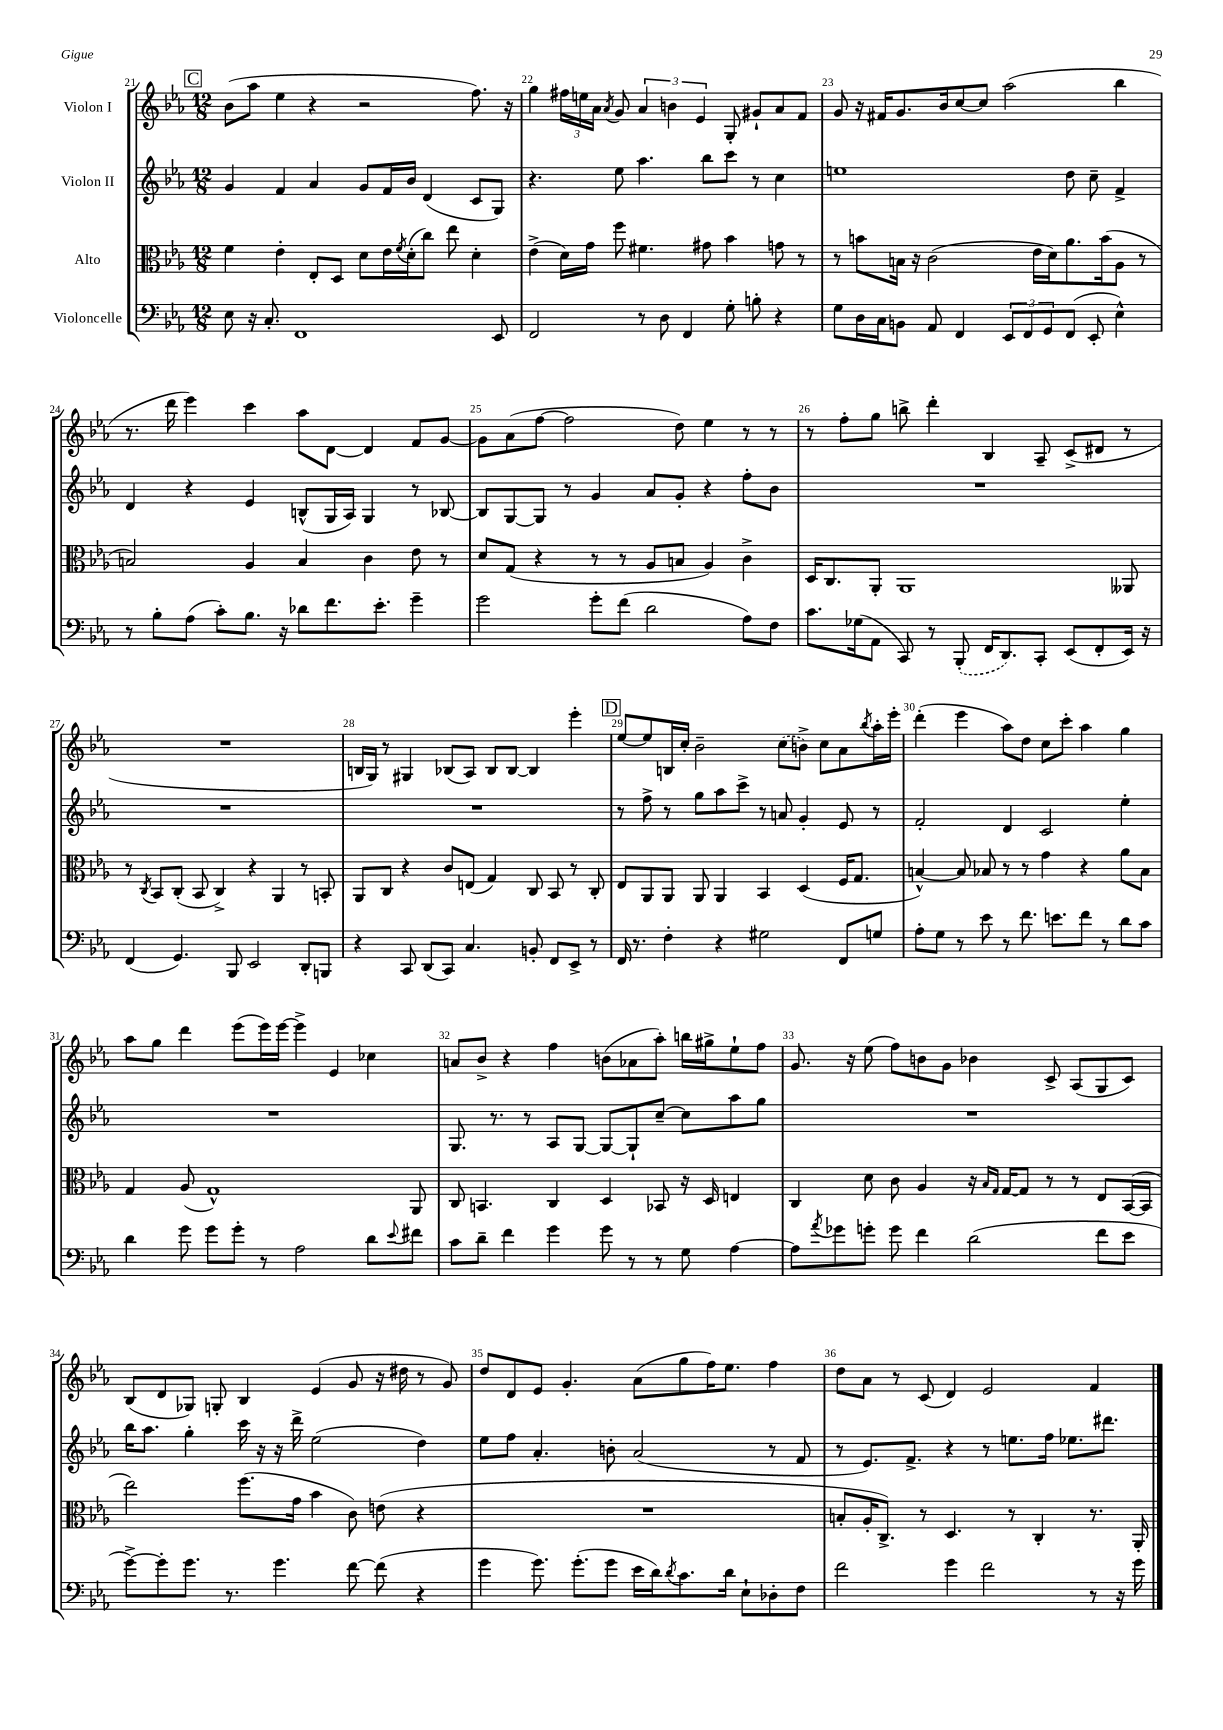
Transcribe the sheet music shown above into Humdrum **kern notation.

**kern	**kern	**kern	**kern
*part4	*part3	*part2	*part1
*staff4	*staff3	*staff2	*staff1
*I"Violoncelle	*I"Alto	*I"Violon II	*I"Violon I
*clefF4	*clefC3	*clefG2	*clefG2
*k[b-e-a-]	*k[b-e-a-]	*k[b-e-a-]	*k[b-e-a-]
*M12/8	*M12/8	*M12/8	*M12/8
!!LO:REH:place=s1:t=C
=21	=21	=21	=21
8E-\	4f\	4g/	(8b-\L
16r	.	.	8aa-\J
8.C'/	.	.	.
.	4e-'\	4f/	4ee-\
1FF	.	.	.
.	8E-'/L	4a-/	4r
.	8D/J	.	.
.	8d\L	8g/L	2r
.	16e-\L	16f/L	.
.	8qf/	.	.
.	(16d'\J	16b-/JJ	.
.	8cc\J)	(4d/	.
.	8ee-\	.	.
.	4d'\	8c/L	8.ff\)
8EE-/	.	8G/J)	.
.	.	.	16r
=22	=22	=22	=22
2FF/	(4e-^\	4.r	4gg\
.	16d\LL)	.	24ff#X\LL
.	.	.	24een\
.	16g\JJ	.	.
.	.	.	24a-\JJ
.	.	.	8qa-/
.	8ff\	8ee-\	8g/
8r	4.f#X\	4.aa-\	6a-/
8D\	.	.	.
.	.	.	6bn\
4FF/	.	.	.
.	.	.	6e-/
.	8g#X\	8bb-\L	.
8G'\	4b-\	8ccc\J	8G'/
8Bn'\	.	8r	8g#X`/L
4r	8gn\	4cc\	8a-/
.	8r	.	8f/J
=23	=23	=23	=23
8G\L	8r	1een	8g/
16D\L	8bn\L	.	16r
16C\J	.	.	16f#X/KL
8BBn\J	16Bn\Jk	.	8.g/
.	16r	.	.
8AA-/	(2c\	.	.
.	.	.	16b-/k
4FF/	.	.	[8cc/
.	.	.	8cc/J]
12EE-/L	.	.	(2aa-\
12FF/	.	.	.
.	16e-\LL	.	.
12GG/	.	.	.
.	16d\J)	.	.
(8FF/J	8.a-\	8dd\	.
8EE-'/	.	8cc~\	.
.	(16b\k	.	.
4E-^^\)	8A-\J	4f^/	4bb-\
.	8r	.	.
!!LO:LB:g=z
=24	=24	=24	=24
8r	2Bn/)	4d/	8.r
8B-'\L	.	.	.
.	.	.	16ddd\
(8A-\J	.	4r	4eee-\)
8c'\L)	.	.	.
8.B-\J	4A-/	4e-/	4ccc\
16r	.	.	.
8d-X\L	4B/	(8Bn^^/L	8aa-\L
8.f\	.	16G/L	[8d\J
.	.	16A-/JJ)	.
.	4c\	4G/	4d/]
8.e-'\J	.	.	.
4g~\	8e-\	8r	8f/L
.	8r	[8B-X/	[8g/J
=25	=25	=25	=25
2g\	8d/L	8B-/L]	8g\L]
.	(8G/J	[8G/	(8a-\
.	4r	8G/J]	[8ff\J
.	.	8r	2ff\]
8g'\L	8r	4g/	.
(8f\J	8r	.	.
2d\	8A-/L	8a-/L	.
.	8Bn/J	8g'/J	8dd\)
.	4A-/)	4r	4ee-\
8A-\L)	4c^\	8ff'\L	8r
8F\J	.	8b-\J	8r
=26	=26	=26	=26
8.c\L	16D/KL	1.r	8r
.	8.C/	.	.
.	.	.	8ff'\L
(16G-X\k	.	.	.
8AA-\J	8AA-'/J	.	8gg\J
8CC/)	1AA-	.	8bbn^\
8r	.	.	4ddd'\
(8BBB-'/	.	.	.
16FF/KL	.	.	4B-/
8.DD/)	.	.	.
8CC'/J	.	.	8A-~/
(8EE-/L	.	.	(8c^/L
8FF'/	.	.	8d#X/J
16EE-/Jk)	8AA--X/	.	8r
16r	.	.	.
!!LO:LB:g=z
=27	=27	=27	=27
(4FF/	8r	1.r	1.r
.	8qC/	.	.
.	8BB-/L	.	.
4.GG/)	(8C'/J	.	.
.	8BB-/	.	.
.	4C^/)	.	.
8BBB-/	.	.	.
2EE-/	4r	.	.
.	4AA-/	.	.
8DD'/L	8r	.	.
8BBBn/J	8BBn'/	.	.
=28	=28	=28	=28
4r	8AA-/L	1.r	16Bn/LL
.	.	.	16G/JJ)
.	8C/J	.	8r
8CC/	4r	.	4G#X/
(8DD/L	.	.	.
8CC/J)	8c/L	.	(8B-X/L
4.C/	(8En/J	.	8A-/J)
.	4G/)	.	8B-/L
.	.	.	[8B-/J
8BBn'/	8C/	.	4B-/]
8FF/L	8BB-/	.	.
8EE-^/J	8r	.	4eee-'\
8r	8C'/	.	.
!!LO:REH:place=s1:t=D
=29	=29	=29	=29
16FF/	8E-/L	8r	[8ee-/L
8.r	.	.	.
.	8AA-/	8ff^\	8ee-/]
4F'\	8AA-/J	8r	16Bn/L
.	.	.	16cc'/JJ
.	8AA-/	8gg\L	2b-~\
4r	4AA-/	8aa-\	.
.	.	8ccc^\J	.
2G#X\	4BB-/	8r	.
.	.	8an/	(8cc\L
.	(4D/	4g'/	8bn^\J)
.	.	.	8cc\L
8FF/L	16F/KL	8e-/	8a-\
.	8.G/J	.	.
.	.	.	8qbb-/
8Gn/J	.	8r	16aa-'\L
.	.	.	16eee-'\JJ
=30	=30	=30	=30
8A-'\L	[4Bn^^/)	2f'/	(4ddd'\
8G\J	.	.	.
8r	8B/]	.	4eee-\
8e-\	8B-X/	.	.
8r	8r	4d/	8aa-\L)
8.f\	8r	.	8dd\J
.	4g\	2c/	8cc\L
8.en\L	.	.	.
.	.	.	8ccc'\J
8f\J	4r	.	4aa-\
8r	.	.	.
8d\L	8a-\L	4ee-'\	4gg\
8c\J	8B-\J	.	.
!!LO:LB:g=z
=31	=31	=31	=31
4d\	4G/	1.r	8aa-\L
.	.	.	8gg\J
8g\	(8A-/	.	4ddd\
8g\L	1G^^)	.	.
8g'\J	.	.	(8eee-\L
8r	.	.	16eee-\L)
.	.	.	[16eee-\JJ
2A-\	.	.	4eee-^\]
.	.	.	4e-/
8d\L	.	.	4cc-X\
8qqe-/	.	.	.
8f#X\J	8AA-/	.	.
=32	=32	=32	=32
8c\L	8C/	8.G/	8an/L
8d~\J	4.BBn/	.	8b-^/J
.	.	8.r	.
4f\	.	.	4r
.	.	8r	.
4g\	4C/	8A-/L	4ff\
.	.	[8G/J	.
8g\	4D/	8G/L_	(8bn\L
8r	.	8G`/]	8a-X\
8r	8BB-X/	[8cc~/J	8aa-'\J)
8G\	16r	8cc\L]	16bbn\LL
.	16D/	.	16gg#X^\J
[4A-\	4En/	8aa-\	8ee-`\
.	.	8gg\J	8ff\J
=33	=33	=33	=33
8A-\L]	4C/	1.r	8.g/
8qa-/	.	.	.
8g-X\	.	.	.
.	.	.	16r
8gn'\J	8d\	.	(8ee-\
8g\	8c\	.	8ff\L)
4f\	4A-/	.	8bn\
.	.	.	8g\J
(2d\	16r	.	4b-X\
.	16qqB-/LL	.	.
.	16qqG/JJ	.	.
.	[16G/KL	.	.
.	8G/J]	.	.
.	8r	.	8c^/
.	8r	.	(8A-/L
8f\L	8E-/L	.	8G/
8e-\J	([16BB-/L	.	8c/J)
.	16BB-/JJ]	.	.
!!LO:LB:g=z
=34	=34	=34	=34
[8g^\L)	2ee-\)	16bb-\KL	(8B-/L
.	.	8.aa-\J	.
8g'\]	.	.	8d/
8.g\J	.	4gg'\	8G-X/J)
.	.	.	8Gn'/
8.r	.	.	.
.	(8.ff\L	16ccc\	4B-/
.	.	16r	.
4.g\	.	16r	.
.	16g\Jk	16ddd^\	.
.	4b-\	(2ee-\	(4e-/
[8f\	8c\)	.	8g/
(8f\]	(8en\	.	16r
.	.	.	16dd#X\
4r	4r	4dd\)	8r
.	.	.	8g/)
=35	=35	=35	=35
4g\	1.r	8ee-\L	8dd/L
.	.	8ff\J	8d/
8.g\)	.	4.a-'/	8e-/J
.	.	.	4.g'/
(8.g'\L	.	.	.
8g\J	.	8bn'\	.
16e-\LL	.	(2a-/	(8a-\L
16d\J)	.	.	.
8qd/	.	.	.
8.c\	.	.	8gg\
.	.	.	16ff\K)
16d\Jk	.	.	8.ee-\J
8E-`\L	.	.	.
8D-X'\	.	8r	4ff\
8F\J	.	8f/	.
=36	=36	=36	=36
2f\	8Bn'/L	8r	8dd\L
.	16A-'/K	8.e-/L)	8a-\J
.	8.C^/J)	.	.
.	.	.	8r
.	.	8.f^/J	.
.	8r	.	(8c/
4g\	4.D/	4r	4d/)
2f\	.	8r	2e-/
.	8r	8.een\L	.
.	4C'/	.	.
.	.	16ff\Jk	.
.	.	8.ee-X\L	.
8r	8.r	.	4f/
.	.	8.ddd#X\J	.
16r	.	.	.
16g\	16AA-'/	.	.
==	==	==	==
*-	*-	*-	*-
